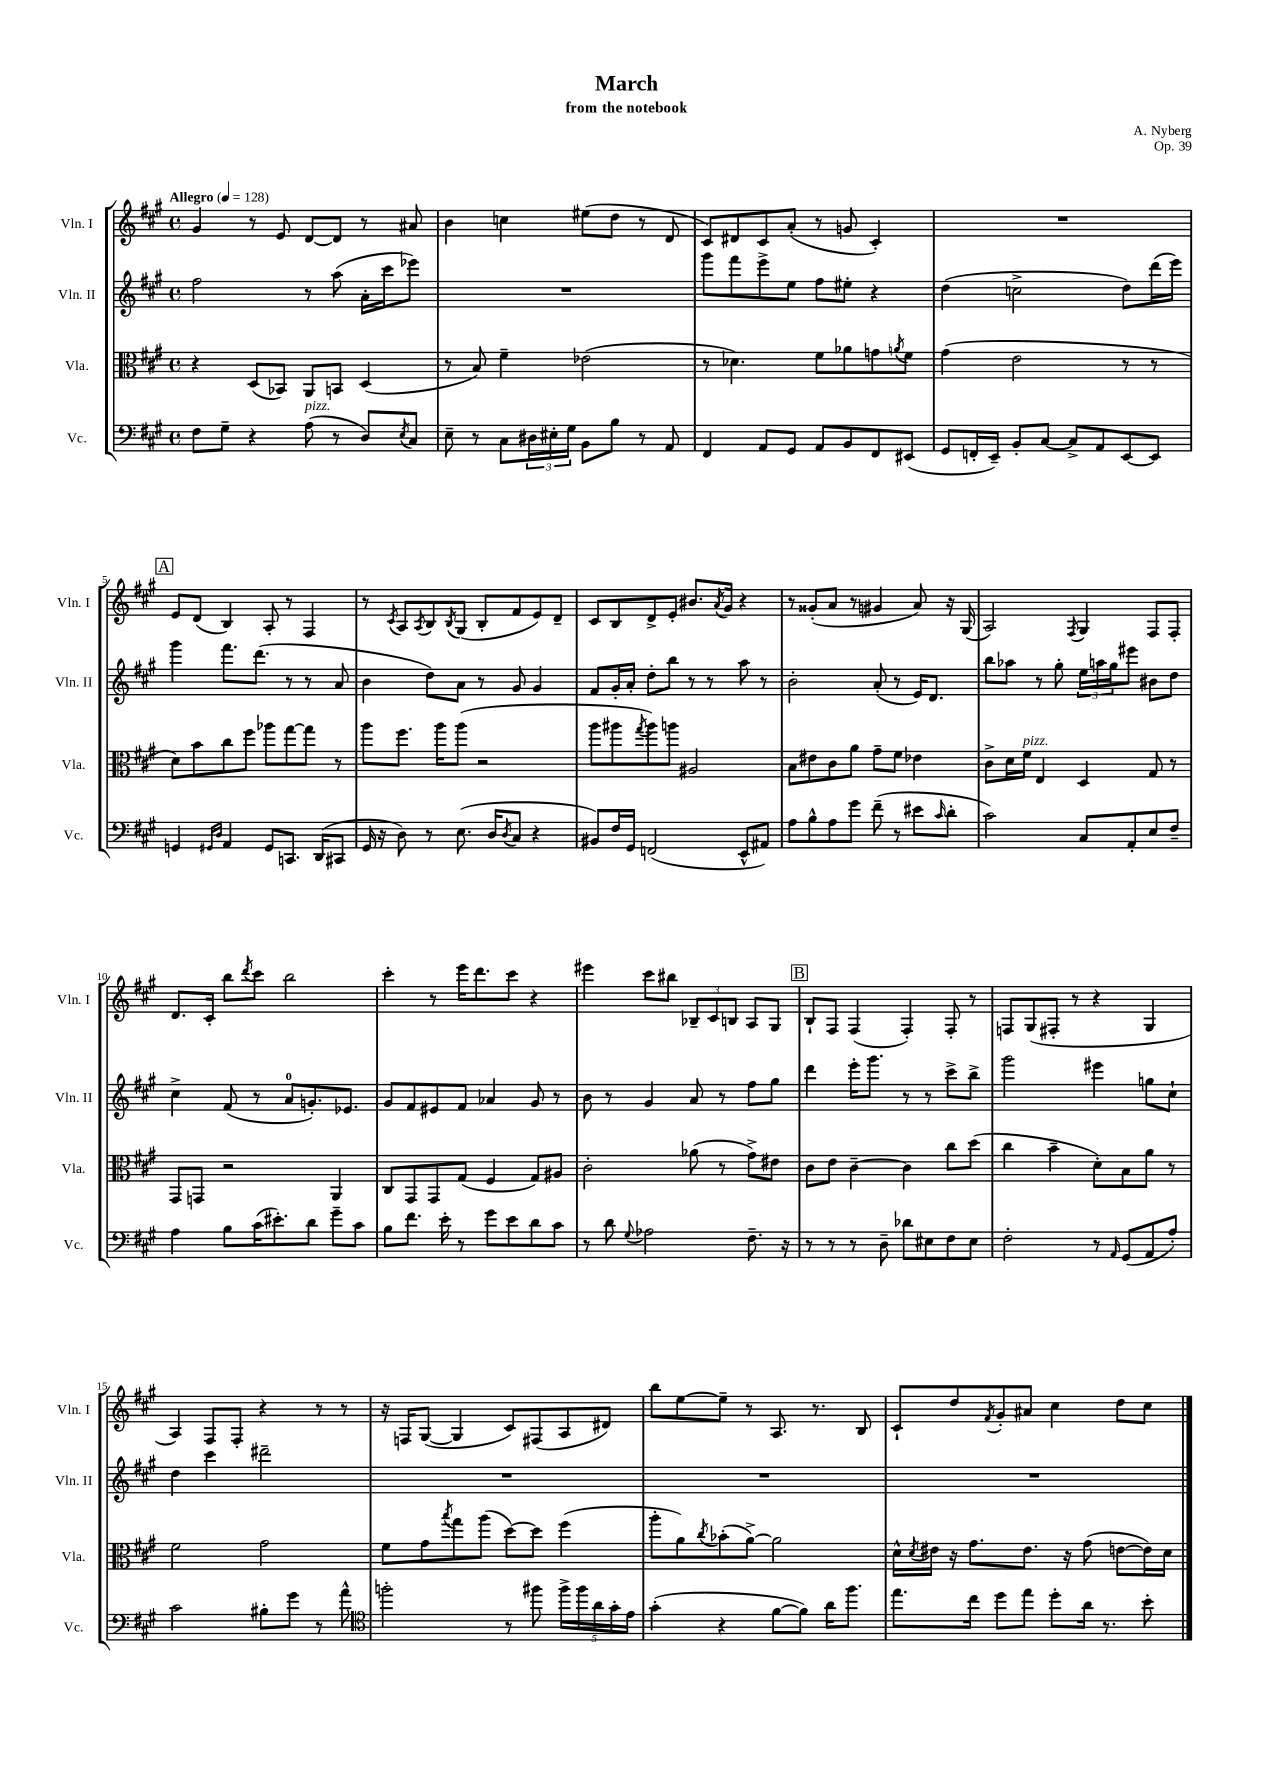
\header { title = "March" composer = "A. Nyberg" subtitle = "from the notebook" opus = "Op. 39" }
<<
\new StaffGroup <<
\new Staff = "s0" \with { instrumentName = "Vln. I" shortInstrumentName = "Vln. I" } {
    \clef treble \key a \major \defaultTimeSignature \time 4/4 \tempo "Allegro" 4 = 128
    gis'4 r8 e'8 d'8~ d'8 r8 ais'8 |
    b'4 c''4 eis''8( d''8 r8 d'8 |
    cis'8) dis'8 cis'8 a'8-.( r8 g'8 cis'4-.) |
    R1 |
    \mark \markup { \box "A" } e'8 d'8( b4) a8-. r8 fis4 |
    r8 \acciaccatura { cis'8 } a8 \acciaccatura { a8 } b8 \acciaccatura { b8 } gis8( b8-. fis'8 e'8) d'8-- |
    cis'8 b8 d'8-> e'8-. bis'8. \acciaccatura { a'8 } gis'16 r4 |
    r8 gisis'8-.( a'8 r8 gis'4 a'8) r16 gis16( |
    a2) \acciaccatura { fis8 } gis4 fis8 fis8-. |
    d'8. cis'16-. b''8 \acciaccatura { d'''8 } cis'''8 b''2 |
    cis'''4-. r8 e'''16 d'''8. cis'''8 r4 |
    eis'''4 cis'''8 bis''8 \tuplet 3/2 { bes8-- cis'8 b8 } a8 gis8 |
    \mark \markup { \box "B" } b8-! fis8 fis4( fis4-.) fis8-. r8 |
    f8 gis8( fis8-. r8 r4 gis4 |
    a4) fis8 fis8-. r4 r8 r8 |
    r16 f16 gis8~( gis4 cis'8) fis8( a8 dis'8) |
    b''8 e''8~ e''8-- r8 a8. r8. b8 |
    cis'8-! d''8 \acciaccatura { fis'8 } gis'8-. ais'8 cis''4 d''8 cis''8 \bar "|." |
}
\new Staff = "s1" \with { instrumentName = "Vln. II" shortInstrumentName = "Vln. II" } {
    \clef treble \key a \major \defaultTimeSignature \time 4/4
    fis''2 r8 a''8( a'16-. cis'''16 ees'''8) |
    R1 |
    gis'''8 fis'''8 e'''8-> e''8 fis''8 eis''8-. r4 |
    d''4( c''2-> d''8) d'''16( e'''16) |
    \mark \markup { \box "A" } gis'''4 fis'''8. d'''8.( r8 r8 a'8 |
    b'4 d''8) a'8 r8 gis'8 gis'4 |
    fis'8 gis'16-. a'16-. d''8-. b''8 r8 r8 a''8 r8 |
    b'2-. a'8-.( r8 e'16) d'8. |
    b''8 aes''8 r8 gis''8-. \tuplet 3/2 { e''16 a''16 gis''16 } eis'''8 bis'8 d''8 |
    cis''4-> fis'8( r8 a'8-0 g'8.-.) ees'8. |
    gis'8 fis'8 eis'8 fis'8 aes'4 gis'8 r8 |
    b'8 r8 gis'4 a'8 r8 fis''8 gis''8 |
    \mark \markup { \box "B" } d'''4 e'''16-. gis'''8. r8 r8 cis'''8-> b''8-> |
    gis'''2 eis'''4 g''8 cis''8-! |
    d''4 cis'''4 dis'''2-- |
    R1 |
    R1 |
    R1 \bar "|." |
}
\new Staff = "s2" \with { instrumentName = "Vla." shortInstrumentName = "Vla." } {
    \clef alto \key a \major \defaultTimeSignature \time 4/4
    r4 d8( bes,8) a,8 b,8 d4( |
    r8 b8) fis'4-- ees'2( |
    r8 des'4.) fis'8 aes'8 g'8 \acciaccatura { a'8 } fis'8 |
    gis'4( e'2 r8 r8 |
    \mark \markup { \box "A" } d'8) b'8 cis''8 fis''8 aes''8 gis''8~ gis''8 r8 |
    a''8 fis''8. a''16 a''8( r2 |
    a''8 ais''8 \acciaccatura { gis''8 } ais''8) a''8 ais2 |
    b8 eis'8 cis'8 a'8 gis'8-- fis'8 ees'4 |
    cis'8-> d'16 fis'16^\markup { \italic "pizz." } e4 d4 gis8 r8 |
    gis,8 g,8 r2 a,4 |
    cis8 gis,8 gis,8 gis8( fis4 gis8) ais8 |
    cis'2-. aes'8( r8 gis'8->) eis'8 |
    \mark \markup { \box "B" } cis'8 e'8 cis'4~-- cis'4 cis''8 d''8( |
    cis''4 b'4-- d'8-.) b8 a'8 r8 |
    fis'2 gis'2 |
    fis'8 gis'8 \acciaccatura { b''8 } gis''8 a''8( d''8~) d''8 fis''4( |
    a''8-. a'8) \acciaccatura { cis''8 } bes'8-.( a'8~->) a'2 |
    d'16-^ \acciaccatura { d'8 } eis'16 r16 gis'8. eis'8. r16 gis'8( e'8~ e'16) d'16 \bar "|." |
}
\new Staff = "s3" \with { instrumentName = "Vc." shortInstrumentName = "Vc." } {
    \clef bass \key a \major \defaultTimeSignature \time 4/4
    fis8 gis8-- r4 a8^\markup { \italic "pizz." }( r8 d8) \acciaccatura { e8 } cis8 |
    e8-- r8 cis8 \tuplet 3/2 { dis16 eis16-. gis16 } b,8 b8 r8 a,8 |
    fis,4 a,8 gis,8 a,8 b,8 fis,8 eis,8( |
    gis,8 f,16-. e,16--) b,8-. cis8~ cis8-> a,8 e,8~ e,8 |
    \mark \markup { \box "A" } g,4 \grace { gis,16 d16 } a,4 gis,8 c,8. d,16( cis,8 |
    gis,16 r16 d8) r8 e8.( d16 \acciaccatura { d8 } cis8 r4 |
    bis,8) fis16 gis,16 f,2( e,8-^ ais,8) |
    a8 b8-^ a8 gis'8 fis'8--( r8 eis'8 \grace { cis'16 } d'8-. |
    cis'2) cis8 a,8-. e8 fis8-- |
    a4 b8 cis'16( eis'8.-.) d'8 gis'8-- cis'8 |
    b8 fis'8. e'16-. r8 gis'8 e'8 d'8 cis'8 |
    r8 d'8 \appoggiatura { gis8 } aes2 fis8.-- r16 |
    \mark \markup { \box "B" } r8 r8 r8 d8-- des'8 eis8 fis8 eis8 |
    fis2-. r8 \grace { a,16 } gis,8( a,8 a8-.) |
    cis'2 bis8-. gis'8 r8 a'8-^ |
    \clef tenor f''2-. r8 fis''8 \tuplet 5/4 { fis''16-> fis''16 a'16 gis'16-. e'16 } |
    gis'4-.( r4 fis'8~ fis'8) a'16 fis''8. |
    e''8. cis''16 d''8 e''8 d''8-. a'16 r8. b'8-. \bar "|." |
}
>>
>>
